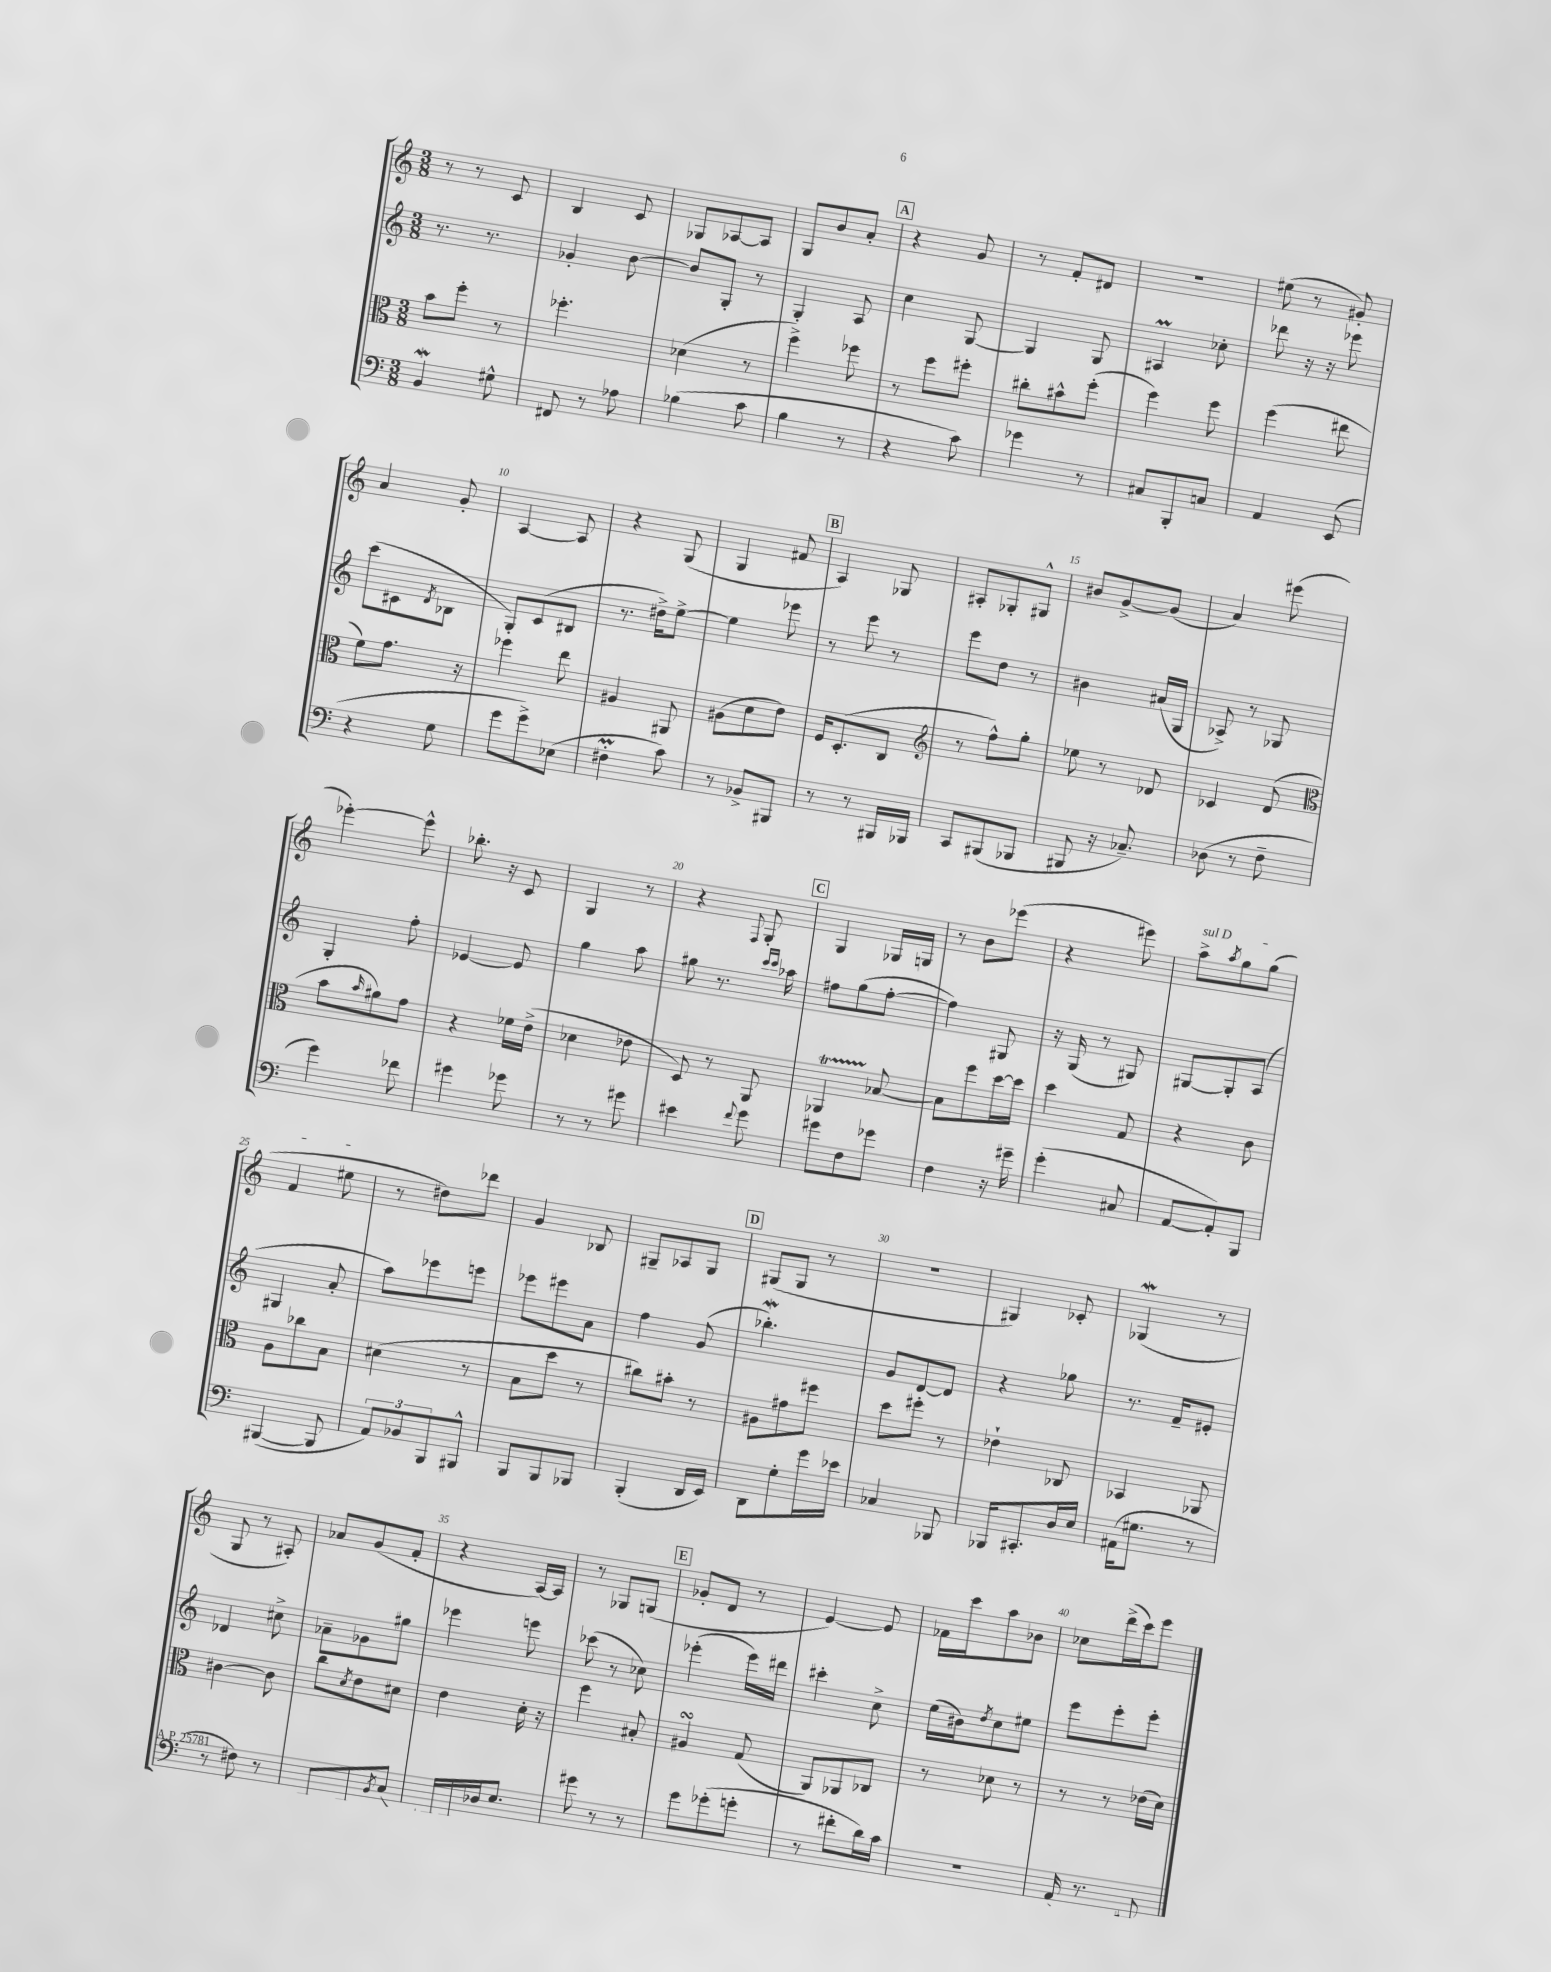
<<
\new StaffGroup <<
\new Staff = "s0" {
    \clef treble \key c \major \numericTimeSignature \time 3/8
    r8 r8 c'8 |
    b4 c'8 |
    ges8 aes8~ aes8 |
    g8 b'8 a'8-. |
    \mark \markup { \box "A" } r4 g'8 |
    r8 f'8-. dis'8 |
    R4. |
    eis''8( r8 gis'8-.) |
    a'4 g'8-. |
    a4~ a8 |
    r4 g8( |
    g4 fis'8 |
    \mark \markup { \box "B" } a4) ges8 |
    ais8-. ges8-. gis8-^ |
    bis'8 g'8~-> g'8( |
    a'4) eis'''8( |
    ees'''4~-.) ees'''8-^ |
    bes''8.-. r16 c'8 |
    g4 r8 |
    r4 \appoggiatura { f8 } g8-. |
    \mark \markup { \box "C" } g4 ges16 g16 |
    r8 b'8 ees'''8( |
    r4 eis'''8) |
    \once \override TextSpanner.bound-details.left.text = \markup { \italic "sul D" } a''8->\startTextSpan \acciaccatura { a''8 } g''8 g''8( |
    f'4 eis''8\stopTextSpan |
    r8 dis''8) des'''8 |
    g'4 bes8 |
    gis8-- aes8 gis8 |
    \mark \markup { \box "D" } gis8( gis8 r8 |
    R4. |
    gis4) ces'8-. |
    ges4\mordent( r8 |
    g8 r8 ais8-.) |
    aes'8 g'8( f'8-. |
    r4 a16~) a16 |
    r8 ges8 g8( |
    \mark \markup { \box "E" } ges'8-. d'8 r8 |
    e'4~) e'8 |
    fes'16 c'''16 a''8 bes'8 |
    ces''8 d'''16->( c'''16) e'''8 \bar "|." |
}
\new Staff = "s1" {
    \clef treble \key c \major \numericTimeSignature \time 3/8
    r8. r8. |
    ges'4-. b'8~ |
    b'8 g8-. r8 |
    g4-. a8 |
    \mark \markup { \box "A" } c''4 g8~ |
    g4 g8 |
    ais4\prall ces''8-. |
    des'''8 r16 r16 ees'''8 |
    c'''8( cis'8 \acciaccatura { d'8 } bes8 |
    g8-.) c'8( bis8 |
    r8. dis''16->) e''8~-> |
    e''4 ees'''8 |
    \mark \markup { \box "B" } r8 e'''8 r8 |
    e'''8 d''8 r8 |
    bis'4 ais'16( g16 |
    aes8->) r8 ges8 |
    g4-. f''8-. |
    ees'4~ ees'8 |
    g''4 a''8 |
    gis''8 r8. \grace { c'''16 c'''16 } aes''16 |
    \mark \markup { \box "C" } fis''8 g''8( fis''8~-. |
    fis''4) gis8 |
    r16 g16( r8 gis8) |
    gis8~ gis8-. a8( |
    gis4 a'8-. |
    a''8) ees'''8 e'''8 |
    ees'''8 eis'''8 a'8 |
    f''4 g'8( |
    \mark \markup { \box "D" } bes''4.-.\mordent) |
    g'8 d'8~ d'8 |
    r4 ges''8 |
    r8. f'16-- eis'8-. |
    des'4 cis''8-> |
    aes'8-- ges'8 gis''8 |
    ees'''4 e'''8 |
    ces'''8( r8 ces''8) |
    \mark \markup { \box "E" } ees'''4-.( ees'''16) dis'''16 |
    cis'''4-. c''8-> |
    e''16( bis'16) \acciaccatura { d''8 } c''8 eis''8 |
    e'''8 e'''8-. e'''8-. \bar "|." |
}
\new Staff = "s2" {
    \clef alto \key c \major \numericTimeSignature \time 3/8
    b'8 f''8-. r8 |
    fes''4.-. |
    des'4( r8 |
    f''4->) fes''8 |
    \mark \markup { \box "A" } r8 f''8 fis''8-. |
    cis''8-. bis'8-^ f''8-.( |
    f''4) f''8 |
    f''4( eis''8 |
    f'8) g'8. r16 |
    fes''4 e''8 |
    ais4 ais,8 |
    ais8( d'8 e'8) |
    \mark \markup { \box "B" } f16 d8.-.( c8 |
    \clef treble r8 f''8-^) g''8-. |
    ees''8 r8 des'8 |
    ces'4 d'8( |
    \clef alto b'8 \grace { b'16 } ais'8) g'8 |
    r4 fes'16 e'16->( |
    des'4 ees'8 |
    d8) r8 a,8 |
    \mark \markup { \box "C" } aes,4\startTrillSpan bes8~\stopTrillSpan |
    bes8 f''8 d''16~ d''16 |
    d''4 g8 |
    r4 c'8 |
    a8 ces''8 b8 |
    dis'4( r8 |
    b8 d''8 r8 |
    cis''8) bis'8-. r8 |
    \mark \markup { \box "D" } ais8 gis'8 fis''8 |
    d''8 fis''8-. r8 |
    ees'4-! ces8 |
    bes,4 aes,8 |
    cis'4~ cis'8 |
    c''8 \acciaccatura { d'8 } e'8 dis'8 |
    e'4 d'16-. r16 |
    f''4 bis8-. |
    \mark \markup { \box "E" } ais4\turn g8( |
    a,8) aes,8 ces8 |
    r8 des'8 r8 |
    r8 r8 ees'16( d'16) \bar "|." |
}
\new Staff = "s3" {
    \clef bass \key c \major \numericTimeSignature \time 3/8
    b,4\mordent gis8-^ |
    fis,8 r8 aes8 |
    bes4( c'8 |
    b4 r8 |
    \mark \markup { \box "A" } r4 c'8) |
    ges'4 r8 |
    cis8 b,,8-. c8 |
    a,4 e,8( |
    r4 g8 |
    g'8 g'8->) ees8( |
    fis4-.\prall c'8) |
    r8 bes,8-> bis,,8 |
    \mark \markup { \box "B" } r8 r8 bis,,16 bes,,16 |
    c,8 bis,,8( bes,,8 |
    bis,,8 r16 ces8.--) |
    des8( r8 f8-- |
    g'4) fes'8 |
    gis'4 ges'8 |
    r8 r8 gis'8 |
    eis'4 \appoggiatura { f'8 } g'8 |
    \mark \markup { \box "C" } gis'8 f8 ges'8 |
    f4 r16 gis'16-- |
    g'4-.( cis8 |
    a,8~ a,8-.) b,,8 |
    bis,,4~( bis,,8 |
    \tuplet 3/2 { a,8) bes,8 b,,8 } bis,,8-^ |
    b,,8 b,,8 bes,,8 |
    b,,4-.( d,16 e,16) |
    \mark \markup { \box "D" } d,8 g8-. g'16 ees'16 |
    ces4 bes,,8 |
    bes,,16 cis,8.-. d16 e16 |
    ais,16( gis8. r8 |
    r8 fis8) r8 |
    b,,8~ b,,8 \acciaccatura { b,8 } c8( |
    bes,,16 bes,,16) des16 e8. |
    gis'8 r8 r8 |
    \mark \markup { \box "E" } g'8 ges'8-.( g'8-. |
    r8 fis'8-. d'16) c'16 |
    R4. |
    a,16( r8. dis,8-.) \bar "|." |
}
>>
>>
\layout { \context { \Score \override BarNumber.break-visibility = ##(#f #t #t) barNumberVisibility = #(every-nth-bar-number-visible 5) } }
